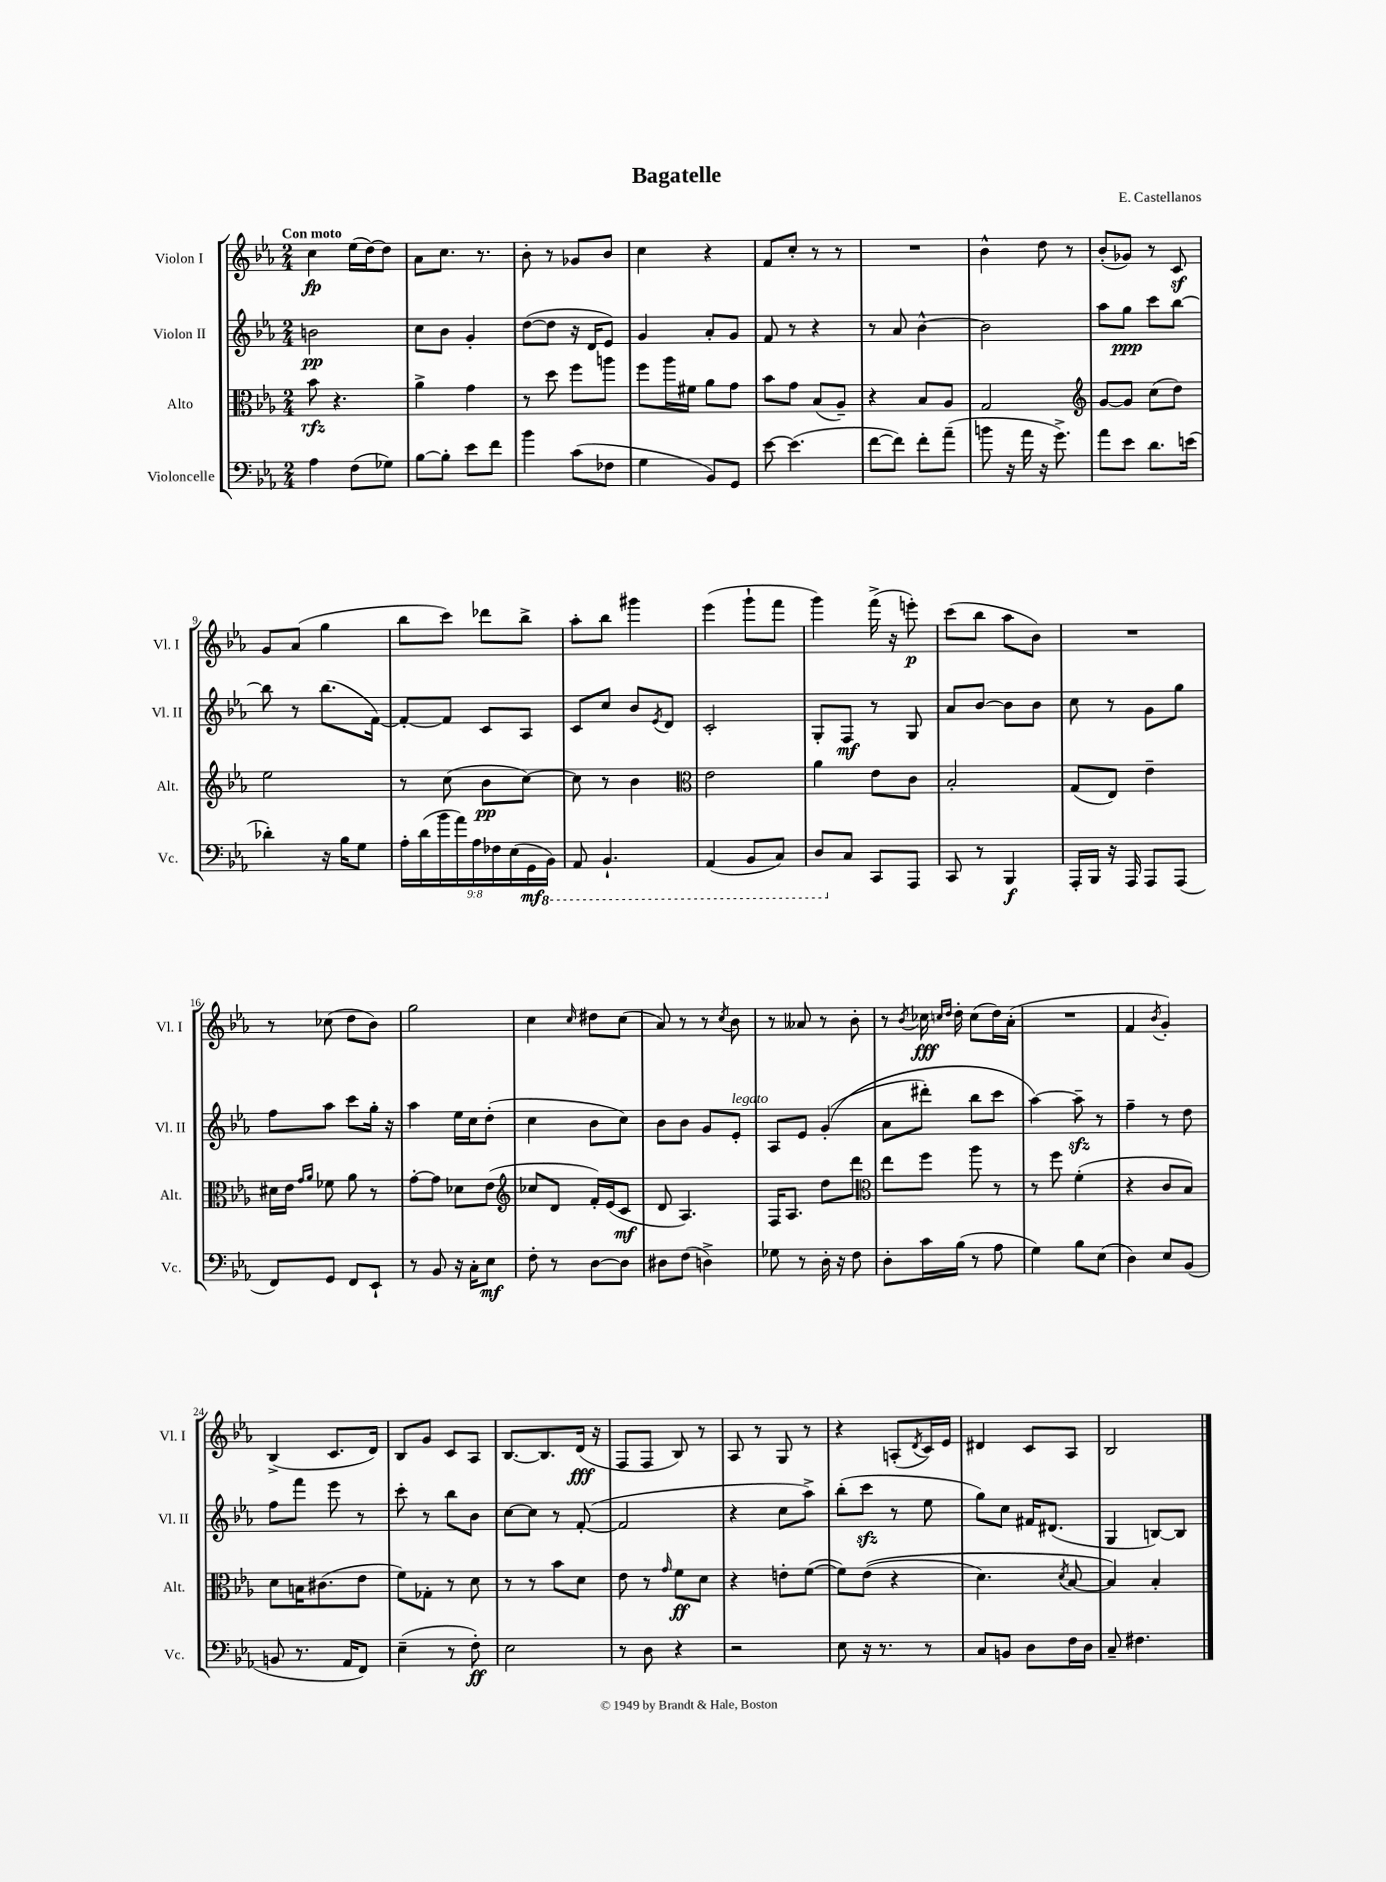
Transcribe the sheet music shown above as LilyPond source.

\header { title = "Bagatelle" composer = "E. Castellanos" }
<<
\new StaffGroup <<
\new Staff = "s0" \with { instrumentName = "Violon I" shortInstrumentName = "Vl. I" } {
    \clef treble \key ees \major \numericTimeSignature \time 2/4 \tempo "Con moto"
    c''4\fp ees''16( d''16~) d''8 |
    aes'8 c''8. r8. |
    bes'8-. r8 ges'8 bes'8 |
    c''4 r4 |
    f'8 c''8-. r8 r8 |
    R2 |
    bes'4-^ d''8 r8 |
    bes'8-.( ges'8) r8 c'8\sf |
    g'8 aes'8( g''4 |
    bes''8 c'''8) des'''8 bes''8-> |
    aes''8-. bes''8 gis'''4 |
    ees'''4( g'''8-! f'''8 |
    g'''4) f'''16->( r16 e'''8-.\p) |
    c'''8( bes''8 aes''8 bes'8) |
    R2 |
    r8 ces''8( d''8 bes'8) |
    g''2 |
    c''4 \grace { c''16 } dis''8 c''8( |
    aes'8) r8 r8 \acciaccatura { c''8 } bes'8 |
    r8 aeses'8 r8 bes'8-. |
    r8 \acciaccatura { bes'8 } ces''16\fff \grace { c''16 d''16 } d''16-. c''8( d''16) aes'16-.( |
    R2 |
    f'4 \acciaccatura { bes'8 } g'4-.) |
    bes4->( c'8. d'16) |
    bes8 g'8 c'8 aes8 |
    bes8.~ bes8. d'16\fff( r16 |
    f8 f8 bes8) r8 |
    aes8 r8 g8 r8 |
    r4 a8-.( \acciaccatura { d'8 } c'16) ees'16 |
    dis'4 c'8 aes8 |
    bes2 \bar "|." |
}
\new Staff = "s1" \with { instrumentName = "Violon II" shortInstrumentName = "Vl. II" } {
    \clef treble \key ees \major \numericTimeSignature \time 2/4
    b'2\pp |
    c''8 bes'8 g'4-. |
    d''8~( d''8 r16 d'16 ees'8) |
    g'4 aes'8-. g'8 |
    f'8 r8 r4 |
    r8 aes'8 bes'4~-^ |
    bes'2 |
    aes''8 g''8\ppp c'''8 bes''8~ |
    bes''8 r8 bes''8.( f'16~) |
    f'8~-. f'8 c'8 aes8 |
    c'8 c''8 bes'8 \acciaccatura { ees'8 } d'8 |
    c'2-. |
    g8-. f8\mf r8 g8 |
    aes'8 bes'8~ bes'8 bes'8 |
    c''8 r8 g'8 g''8 |
    f''8 aes''8 c'''8 g''16-. r16 |
    aes''4 ees''16 c''16 d''8-.( |
    c''4 bes'8 c''8) |
    bes'8 bes'8 g'8 ees'8-.^\markup { \italic "legato" } |
    aes8 ees'8 g'4-.(\( |
    aes'8 dis'''8-.) bes''8 c'''8 |
    aes''4~\) aes''8--\sfz r8 |
    f''4-- r8 d''8 |
    f''8 f'''8 ees'''8 r8 |
    c'''8-. r8 bes''8 bes'8 |
    c''8~ c''8 r8 f'8~-.( |
    f'2 |
    r4 c''8 aes''8->) |
    bes''8-.( c'''8\sfz r8 ees''8 |
    g''8) c''8 fis'16 dis'8.( |
    g4 b8~) b8 \bar "|." |
}
\new Staff = "s2" \with { instrumentName = "Alto" shortInstrumentName = "Alt." } {
    \clef alto \key ees \major \numericTimeSignature \time 2/4
    bes'8\rfz r4. |
    aes'4-> g'4 |
    r8 d''8 f''8 a''8 |
    f''8 aes''16 fis'16 aes'8 g'8 |
    bes'8 g'8 bes8( aes8--) |
    r4 bes8 aes8 |
    g2 |
    \clef treble g'8~ g'8 c''8( d''8) |
    ees''2 |
    r8 c''8( bes'8\pp c''8~) |
    c''8 r8 bes'4 |
    \clef alto ees'2 |
    aes'4 ees'8 c'8 |
    bes2-. |
    g8( ees8) ees'4-- |
    dis'16 ees'16 \grace { g'16 aes'16 } fes'8 aes'8 r8 |
    g'8~-. g'8 des'8 ees'8( |
    \clef treble ces''8 d'8 f'16-.) ees'16( c'8\mf |
    d'8 aes4.) |
    f16 aes8. d''8 d'''8 |
    \clef alto ees''8 f''8 aes''8 r8 |
    r8 f''8 f'4-.( |
    r4 c'8 bes8) |
    d'8 b16 cis'8.( ees'8 |
    f'8) ges8-. r8 d'8 |
    r8 r8 bes'8 d'8 |
    ees'8 r8 \grace { g'16 } f'8\ff d'8 |
    r4 e'8-. f'8~( |
    f'8) ees'8(\( r4 |
    d'4.) \acciaccatura { d'8 } bes8~ |
    bes4\) bes4-. \bar "|." |
}
\new Staff = "s3" \with { instrumentName = "Violoncelle" shortInstrumentName = "Vc." } {
    \clef bass \key ees \major \numericTimeSignature \time 2/4 \override Staff.TupletNumber.text = #tuplet-number::calc-fraction-text
    aes4 f8( ges8) |
    bes8~ bes8-. ees'8 f'8 |
    bes'4 c'8( fes8 |
    g4 bes,8) g,8 |
    ees'8~ ees'4.( |
    f'8~ f'8) f'8-. aes'8--( |
    b'8 r16 aes'16 r16 g'8.->) |
    aes'8 ees'8 d'8. e'16( |
    des'4-.) r16 bes16 g8 |
    \tuplet 9/8 { aes16-. d'16( bes'16 aes'16) aes16 fes16 ees16( g,16\mf \ottava #-1 bes,,16) } |
    aes,,8 bes,,4.-! |
    aes,,4( bes,,8 c,8) |
    d,8 \ottava #0 c8 c,8 aes,,8 |
    c,8 r8 bes,,4\f |
    aes,,16-. bes,,16 r16 aes,,16 aes,,8 aes,,8( |
    f,8) g,8 f,8 ees,8-! |
    r8 bes,8 r16 c16-. ees8\mf |
    f8-. r8 d8~ d8 |
    dis8 f8( d4->) |
    ges8 r8 d16-. r16 f8 |
    d8-. c'16 bes16( r8 aes8 |
    g4) bes8 ees8( |
    d4) ees8 bes,8( |
    b,8 r8. aes,16 f,8) |
    ees4--( r8 f8-.\ff) |
    ees2 |
    r8 d8 r4 |
    r2 |
    ees8 r16 r8. r8 |
    c8 b,8 d8 f16 d16 |
    c8-- fis4. \bar "|." |
}
>>
>>
